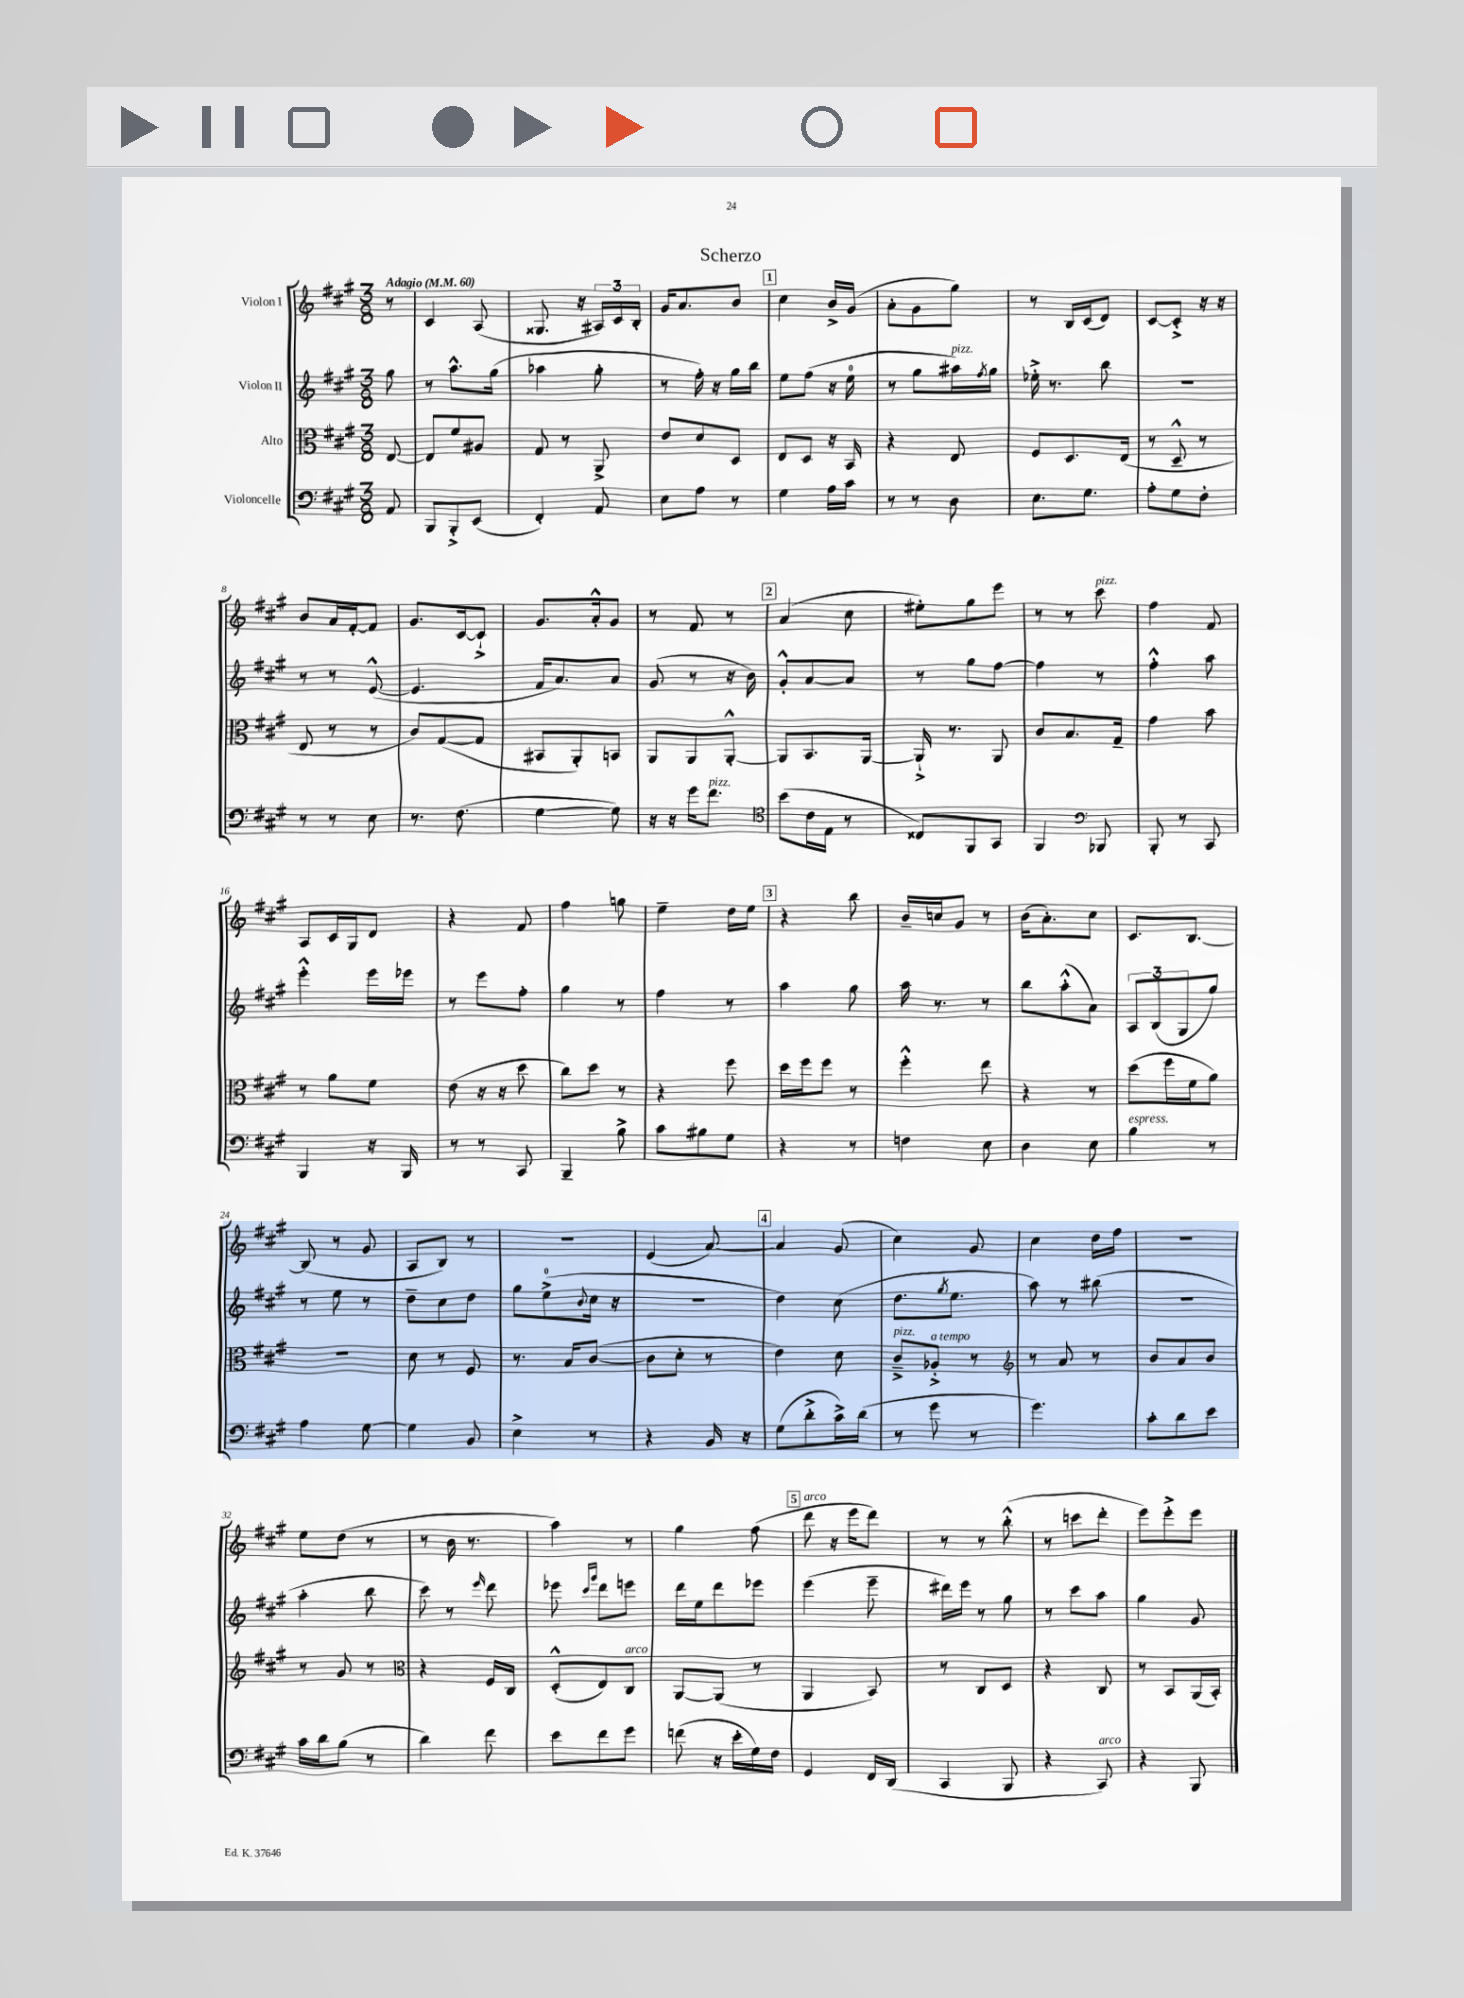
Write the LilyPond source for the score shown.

\header { title = "Scherzo" }
<<
\new StaffGroup <<
\new Staff = "s0" \with { instrumentName = "Violon I" } {
    \clef treble \key a \major \numericTimeSignature \time 3/8 \partial 8 \tempo "Adagio" 4 = 60
    r8 |
    cis'4 a8( |
    gisis8. r16 \tuplet 3/2 { ais16) cis'16 b16-. } |
    gis'16 a'8. b'8 |
    \mark \markup { \box "1" } cis''4 b'16-> gis'16( |
    a'8-. gis'8 gis''8) |
    r8 b16 cis'16( d'8) |
    cis'8~ cis'8-.-> r16 r16 |
    b'8 a'16 fis'16~-. fis'8 |
    gis'8. cis'16~ cis'8-!-> |
    gis'8. a'16-.-^ gis'8 |
    r8 fis'8 r8 |
    \mark \markup { \box "2" } a'4( cis''8 |
    eis''8-.) gis''8 e'''8 |
    r8 r8 cis'''8^\markup { \italic "pizz." } |
    fis''4 fis'8 |
    a8 cis'16 gis16 d'8 |
    r4 fis'8 |
    fis''4 g''8 |
    e''4-- d''16 e''16 |
    \mark \markup { \box "3" } r4 b''8 |
    b'16-- c''16 gis'8 r8 |
    b'16( a'8.-.) cis''8 |
    cis'8. b8.~ |
    b8( r8 gis'8 |
    a8 b8) r8 |
    R4. |
    e'4( a'8~) |
    \mark \markup { \box "4" } a'4 gis'8( |
    cis''4) gis'8 |
    cis''4 d''16 fis''16 |
    R4. |
    e''8 d''8( r8 |
    r8 b'16 r8. |
    a''4) r8 |
    gis''4 fis''8( |
    \mark \markup { \box "5" } d'''8^\markup { \italic "arco" } r16 e'''16 d'''8) |
    r8 r8 b''8-.-^( |
    r8 c'''8 d'''8-. |
    e'''8) e'''8-.-> e'''8 \bar "|." |
}
\new Staff = "s1" \with { instrumentName = "Violon II" } {
    \clef treble \key a \major \numericTimeSignature \time 3/8 \partial 8
    gis''8 |
    r8 a''8.-^ gis''16( |
    aes''4 gis''8-. |
    r8 fis''16-.) r16 gis''16 b''16 |
    \mark \markup { \box "1" } e''8 fis''8( r16 e''16-0 |
    r8 gis''8 ais''16^\markup { \italic "pizz." }) \acciaccatura { fis''8 } gis''16 |
    ees''16-.-> r8. b''8 |
    r4. |
    r8 r8 e'8~-^( |
    e'4. |
    fis'16 a'8.) a'8 |
    gis'8( r8 r16 b'16) |
    \mark \markup { \box "2" } gis'8-.-^ a'8~ a'8 |
    r8 gis''8 fis''8~ |
    fis''4 r8 |
    fis''4-.-^ a''8 |
    e'''4-.-^ e'''16 ees'''16 |
    r8 e'''8 fis''8-. |
    gis''4 r8 |
    fis''4 r8 |
    \mark \markup { \box "3" } a''4 gis''8 |
    a''16 r8. r8 |
    b''8 a''8-.-^( a'8) |
    \tuplet 3/2 { a8 b8( gis8 } gis''8) |
    r8 e''8 r8 |
    d''8-- cis''8 d''8 |
    gis''8 e''8-0->( \appoggiatura { b'8 } cis''16 r16 |
    R4. |
    \mark \markup { \box "4" } d''4) cis''8( |
    d''8. \acciaccatura { gis''8 } e''8. |
    a''8) r8 bis''8( |
    R4. |
    a''4-. b''8 |
    cis'''8) r8 \grace { e'''16 } d'''8 |
    ees'''8 \grace { cis'''16 gis'''16 } d'''8 e'''8 |
    d'''16 e''16 d'''8 ees'''8 |
    \mark \markup { \box "5" } e'''4( e'''8-- |
    dis'''16) e'''16 r8 gis''8 |
    r8 cis'''8 a''8 |
    gis''4 gis'8 \bar "|." |
}
\new Staff = "s2" \with { instrumentName = "Alto" } {
    \clef alto \key a \major \numericTimeSignature \time 3/8 \partial 8
    e8~ |
    e8 fis'8 ais8 |
    gis8 r8 a,8-> |
    e'8 d'8 d8 |
    \mark \markup { \box "1" } e8 d8 r16 b,16 |
    r4 e8 |
    fis8 d8. e16( |
    r8 d8---^ r8 |
    e8 r8 r8 |
    cis'8) gis8~( gis8 |
    bis,8 a,8-.) b,8 |
    a,8 a,8 a,8~-.-^ |
    \mark \markup { \box "2" } a,8 b,8. a,16~ |
    a,16-!-> r8. a,8 |
    cis'8 b8. gis16-- |
    gis'4 b'8 |
    r8 a'8 fis'8 |
    e'8( r16 r16 d''8 |
    cis''8) d''8 r8 |
    r4 fis''8 |
    \mark \markup { \box "3" } d''16 fis''16 fis''8 r8 |
    fis''4-.-^ e''8 |
    r4 r8 |
    d''8( fis''16 fis'16 a'8) |
    R4. |
    d'8 r8 fis8 |
    r8. b16 cis'8~( |
    cis'8 d'8-. r8 |
    \mark \markup { \box "4" } e'4) d'8 |
    cis'8--->^\markup { \italic "pizz." } aes8-.->^\markup { \italic "a tempo" } r8 |
    \clef treble r8 a'8 r8 |
    b'8 a'8 b'8 |
    r8 gis'8 r8 |
    \clef alto r4 fis16 cis16 |
    d8-.-^( e8) cis8^\markup { \italic "arco" } |
    a,8~ a,8( r8 |
    \mark \markup { \box "5" } a,4 b,8) |
    r8 cis8 d8 |
    r4 cis8 |
    r8 b,8 a,16( b,16-.) \bar "|." |
}
\new Staff = "s3" \with { instrumentName = "Violoncelle" } {
    \clef bass \key a \major \numericTimeSignature \time 3/8 \partial 8
    a,8 |
    b,,8 b,,8-.-> e,8( |
    fis,4-.) a,8 |
    e8 a8 r8 |
    \mark \markup { \box "1" } gis4 a16 cis'16 |
    r8 r8 d8 |
    e8. gis8. |
    a8-. gis8 fis8-. |
    r8 r8 e8 |
    r8. fis8.( |
    gis4~ gis8) |
    r16 r16 gis'16 fis'8.^\markup { \italic "pizz." } |
    \mark \markup { \box "2" } \clef tenor b'8( cis'16 e16 r8 |
    cisis8) fis,8 gis,8 |
    fis,4 \clef bass bes,,8 |
    b,,8-. r8 cis,8 |
    b,,4 r16 b,,16 |
    r8 r8 cis,8 |
    b,,4-- b8-> |
    cis'8 bis8 gis8 |
    \mark \markup { \box "3" } r4 r8 |
    f4 e8 |
    d4 e8 |
    b4^\markup { \italic "espress." } r8 |
    a4 gis8~ |
    gis4 b,8 |
    e4-> r8 |
    r4 b,16 r16 |
    \mark \markup { \box "4" } gis8( d'8-.-> cis'16->) d'16( |
    r8 gis'8 r8 |
    gis'4.) |
    cis'8-. d'8 e'8 |
    cis'16 d'16 b8( r8 |
    d'4) fis'8 |
    e'8 fis'8 gis'8 |
    f'8( r16 e'16-. gis16) fis16 |
    \mark \markup { \box "5" } gis,4 fis,16 d,16( |
    cis,4 b,,8 |
    r4 cis,8^\markup { \italic "arco" }) |
    r4 b,,8 \bar "|." |
}
>>
>>
